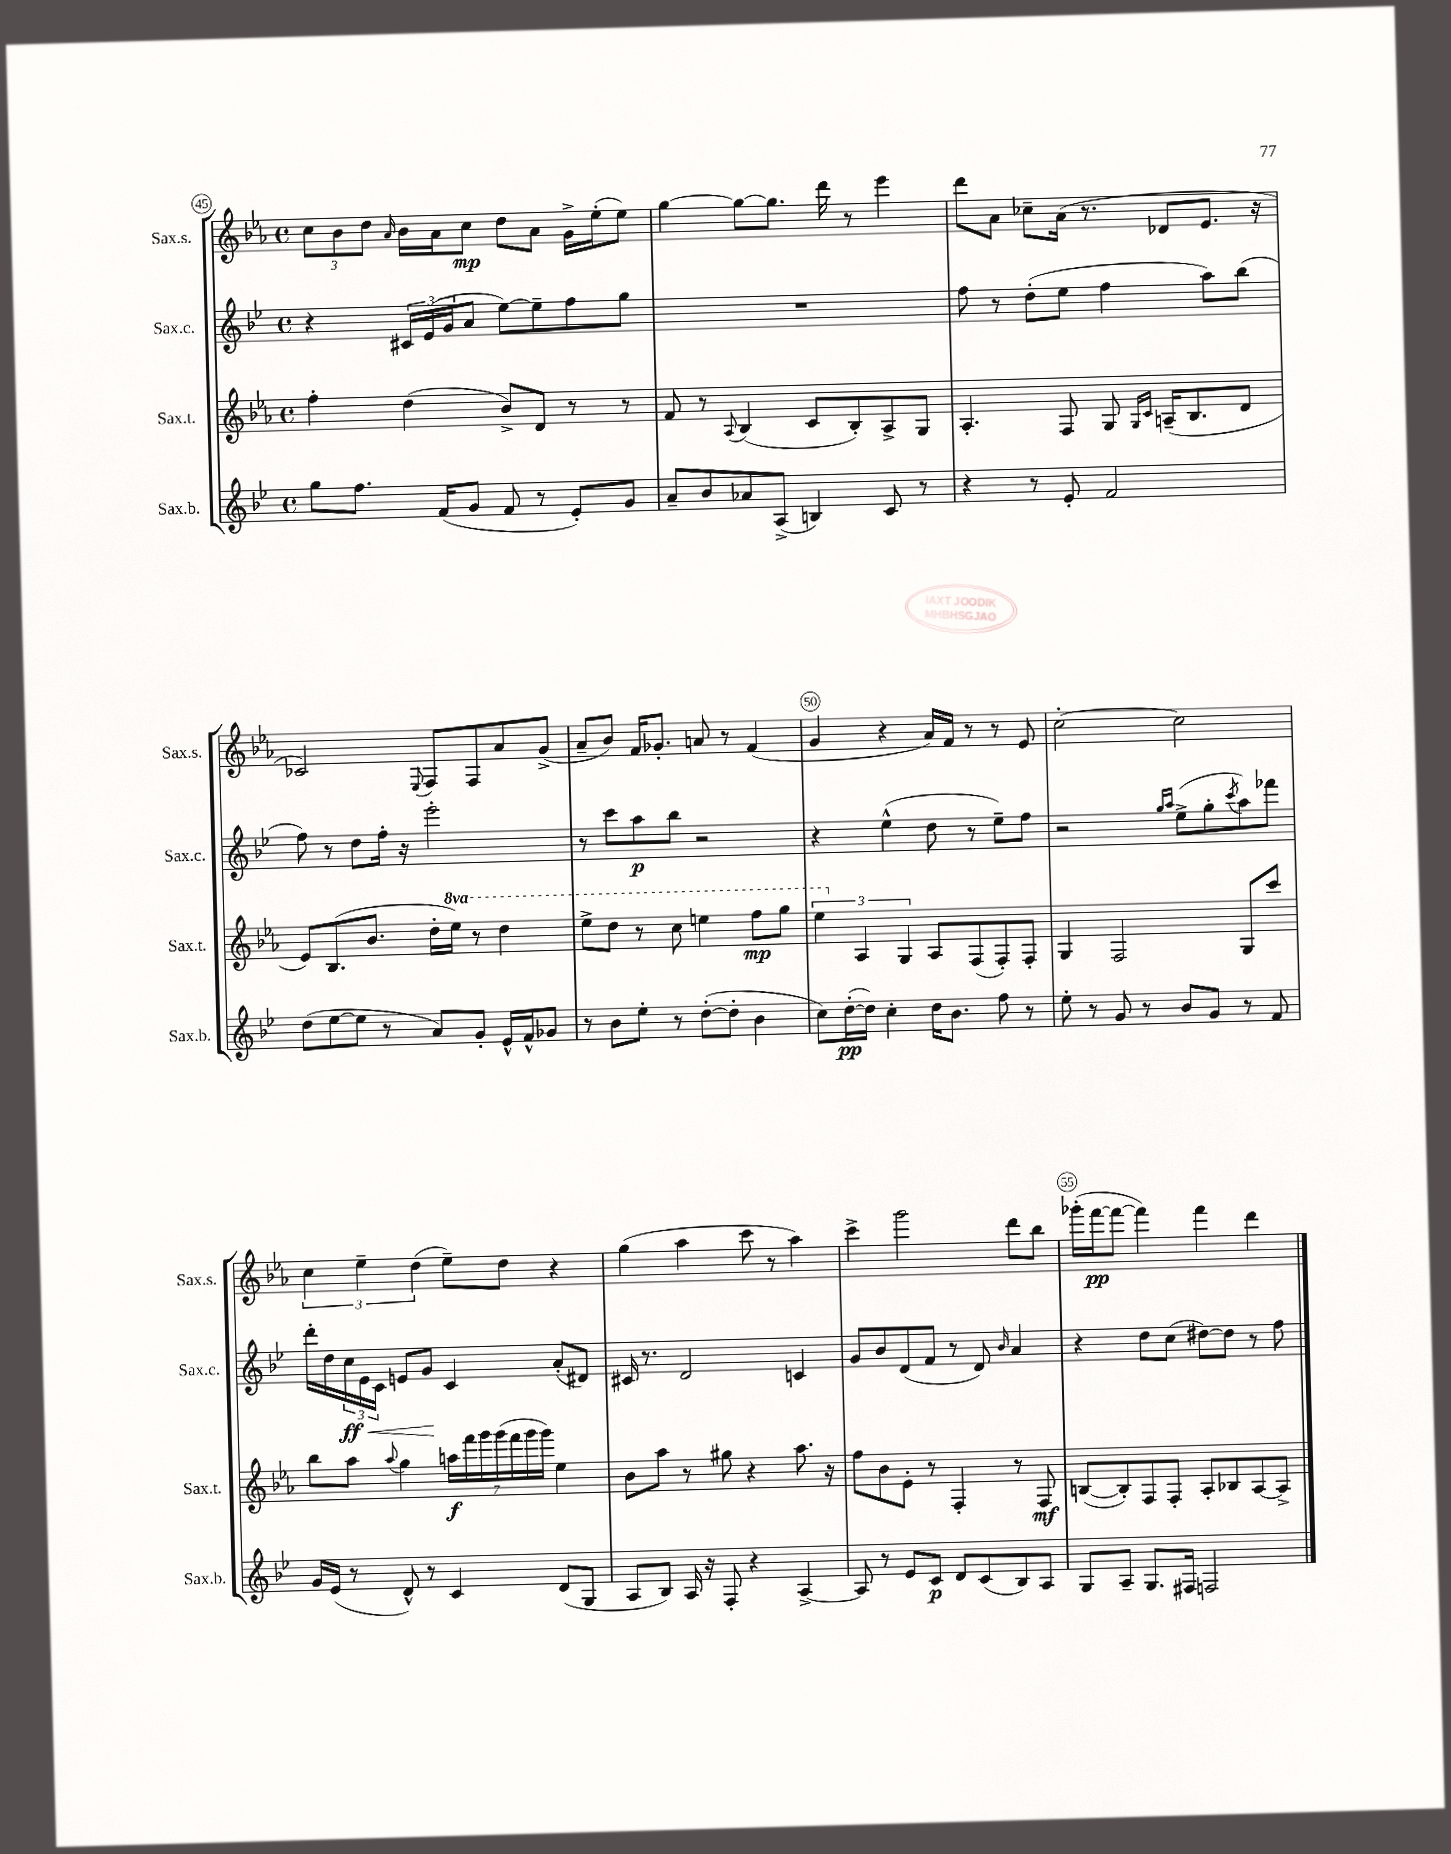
<<
\new StaffGroup <<
\new Staff = "s0" \with { instrumentName = "Sax.s." shortInstrumentName = "Sax.s." } {
    \clef treble \key ees \major \defaultTimeSignature \time 4/4
    \tuplet 3/2 { c''8 bes'8 d''8 } \grace { aes'16 } bes'16 aes'16 c''8\mp d''8 aes'8 g'16-> ees''16-.( ees''8) |
    g''4~ g''8~ g''8. d'''16 r8 ees'''4 |
    d'''8 aes'8 ces''8-- aes'16( r8. des'8 ees'8. r16 |
    ces'2) \appoggiatura { ees8 } f8 f8 aes'8 g'8->( |
    aes'8-- bes'8) f'16 ges'8.-. a'8 r8 f'4( |
    g'4 r4 aes'16) f'16 r8 r8 ees'8 |
    c''2~-. c''2 |
    \tuplet 3/2 { c''4 ees''4-- d''4( } ees''8--) d''8 r4 |
    g''4( aes''4 c'''8 r8 aes''4) |
    c'''4-> g'''2 d'''8 bes''8 |
    ges'''16-.( f'''16~\pp f'''8~ f'''4) f'''4 d'''4 \bar "|." |
}
\new Staff = "s1" \with { instrumentName = "Sax.c." shortInstrumentName = "Sax.c." } {
    \clef treble \key bes \major \defaultTimeSignature \time 4/4
    r4 \tuplet 3/2 { cis'16 ees'16( g'16 } a'8 ees''8~) ees''8-- f''8 g''8 |
    R1 |
    f''8 r8 d''8-.( ees''8 f''4 a''8) bes''8( |
    f''8) r8 d''8 f''16-. r16 ees'''2-. |
    r8 c'''8 a''8\p bes''8 r2 |
    r4 ees''4-^( d''8 r8 ees''8--) f''8 |
    r2 \grace { g''16 a''16 } ees''8->( g''8-. \acciaccatura { c'''8 } a''8) fes'''8 |
    d'''16-. d''16 \tuplet 3/2 { c''16\ff\< ees'16 c'16 } e'8 g'8\! c'4 a'8-.( dis'8) |
    cis'16 r8. d'2 c'4 |
    g'8 bes'8 d'8( f'8 r8 d'8) \grace { bes'16 } a'4 |
    r4 d''8 c''8( dis''8~) dis''8 r8 f''8 \bar "|." |
}
\new Staff = "s2" \with { instrumentName = "Sax.t." shortInstrumentName = "Sax.t." } {
    \clef treble \key ees \major \defaultTimeSignature \time 4/4 \set Staff.ottavationMarkups = #ottavation-simple-ordinals
    f''4-. d''4( bes'8->) d'8 r8 r8 |
    f'8 r8 \appoggiatura { aes8 } bes4( c'8 bes8-.) aes8-> g8 |
    aes4.-. f8 g8 \grace { g16 c'16 } a16--( bes8. d'8 |
    ees'8) bes8.( bes'8. d''16-. \ottava #1 ees'''16) r8 d'''4 |
    ees'''8-> d'''8 r8 c'''8 e'''4 f'''8\mp g'''8 |
    \tuplet 3/2 { ees'''4 \ottava #0 aes4 g4 } aes8 f8( f8-.) f8-. |
    g4 f2 g8 c'''8 |
    bes''8 aes''8 \appoggiatura { aes''8 } g''4 \tuplet 7/4 { a''16\f f'''16 g'''16 g'''16( f'''16 g'''16 g'''16) } ees''4 |
    bes'8 aes''8 r8 gis''8 r4 aes''8. r16 |
    f''8 bes'8 ees'8-. r8 f4-. r8 f8\mf |
    b8~( b8-.) f8 f8-. aes8-. bes8 aes8~ aes8-> \bar "|." |
}
\new Staff = "s3" \with { instrumentName = "Sax.b." shortInstrumentName = "Sax.b." } {
    \clef treble \key bes \major \defaultTimeSignature \time 4/4
    g''8 f''8. f'16( g'8 f'8 r8 ees'8-.) g'8 |
    a'8-- bes'8 aes'8 a8->( b4) c'8 r8 |
    r4 r8 ees'8-. f'2 |
    d''8( ees''8~ ees''8 r8 a'8) g'8-. ees'16-^ f'16-^ ges'8 |
    r8 bes'8 ees''8-. r8 d''8~-.( d''8-. bes'4 |
    c''8) d''16~-.\pp( d''16) c''4-. d''16 bes'8. f''8 r8 |
    ees''8-. r8 g'8 r8 bes'8 g'8 r8 f'8 |
    g'16 ees'16( r8 d'8-^) r8 c'4 d'8( g8 |
    a8 bes8) a16 r16 f8-. r4 a4~-> |
    a8 r8 ees'8 c'8\p d'8 c'8( bes8) a8 |
    g8 a8-- g8. fis16 f2 \bar "|." |
}
>>
>>
\layout { \context { \Score currentBarNumber = #45 \override BarNumber.break-visibility = ##(#f #t #t) barNumberVisibility = #(every-nth-bar-number-visible 5) \override BarNumber.stencil = #(make-stencil-circler 0.1 0.3 ly:text-interface::print) } }
